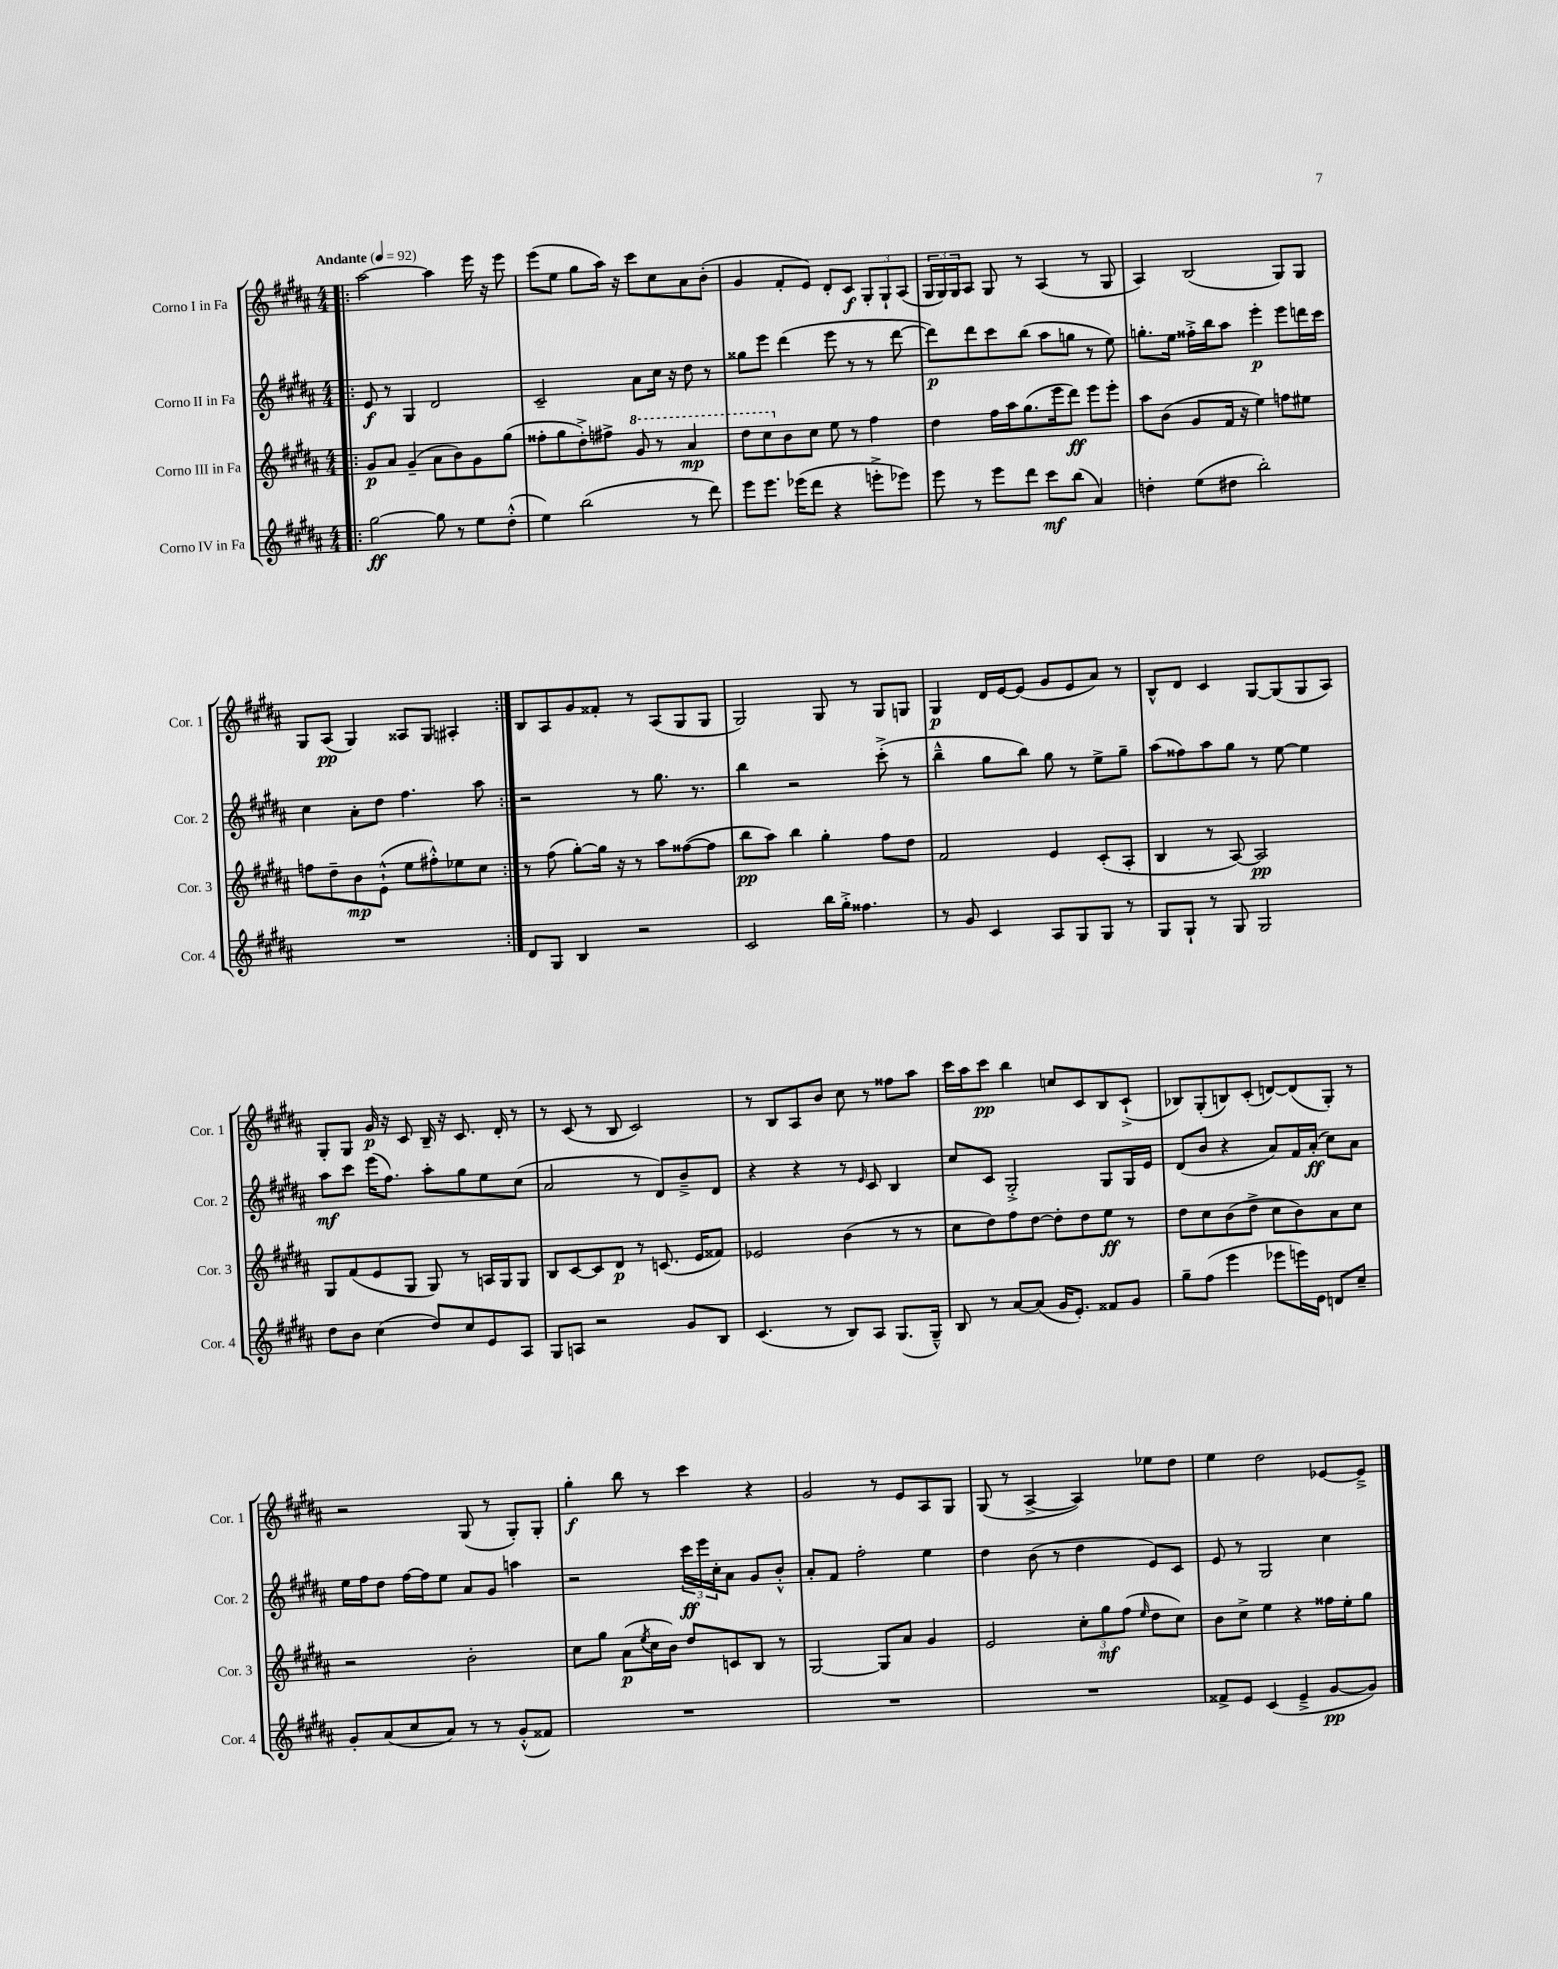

**kern	**dynam	**kern	**dynam	**kern	**dynam	**kern	**dynam
*part4	*part4	*part3	*part3	*part2	*part2	*part1	*part1
*staff4	*staff4	*staff3	*staff3	*staff2	*staff2	*staff1	*staff1
*I"Corno IV in Fa	*	*I"Corno III in Fa	*	*I"Corno II in Fa	*	*I"Corno I in Fa	*
*I'Cor. 4	*	*I'Cor. 3	*	*I'Cor. 2	*	*I'Cor. 1	*
*clefG2	*	*clefG2	*	*clefG2	*	*clefG2	*
*k[f#c#g#d#a#]	*	*k[f#c#g#d#a#]	*	*k[f#c#g#d#a#]	*	*k[f#c#g#d#a#]	*
*M4/4	*	*M4/4	*	*M4/4	*	*M4/4	*
*MM92	*	*MM92	*	*MM92	*	*MM92	*
=1!|:	=1!|:	=1!|:	=1!|:	=1!|:	=1!|:	=1!|:	=1!|:
!	!	!	!	!	!	!LO:TX:a:B:t=Andante	!
[2gg#\	ff	8g#/L	p	8e/	f	[2aa#\	.
.	.	8a#/J	.	8r	.	.	.
.	.	(4g#~/	.	4G#/	.	.	.
8gg#\]	.	8a#\L	.	2d#/	.	4aa#\]	.
8r	.	8b\)	.	.	.	.	.
8ee\L	.	8g#\	.	.	.	16eee\	.
.	.	.	.	.	.	16r	.
(8dd#'^^\J	.	(8gg#\J	.	.	.	8eee\	.
=2	=2	=2	=2	=2	=2	=2	=2
4ee\)	.	8ff##X'\L	.	2c#~/	.	(8eee\L	.
.	.	8gg#\	.	.	.	8ee\J	.
(2bb\	.	8dd#'^\)	.	.	.	8gg#\L	.
.	.	8ff#X^\J	.	.	.	16aa#\Jk)	.
.	.	.	.	.	.	16r	.
*	*	*8va	*	*	*	*	*
.	.	8gg#/	.	8a#\L	.	8ccc#\L	.
.	.	8r	.	16cc#\Jk	.	8cc#\	.
.	.	.	.	16r	.	.	.
8r	.	4aa#/	mp	8dd#\	.	8a#\	.
8ddd#\)	.	.	.	8r	.	(8b'\J	.
=3	=3	=3	=3	=3	=3	=3	=3
8eee\L	.	8ddd#\L	.	8gg##X\L	.	4g#/	.
8.eee\J	.	8ccc#\	.	8eee\J	.	.	.
*	*	*X8va	*	*	*	*	*
.	.	8b\	.	(4ddd#\	.	8f#'/L	.
(16eee-X\KL	.	.	.	.	.	.	.
8ddd#\J	.	8cc#\J	.	.	.	8e/J)	.
4r	.	8ee\	.	8eee\	.	8d#'/L	.
.	.	8r	.	8r	.	8c#/J	f
8eeen'^\L	.	4ff#\	.	8r	.	12G#'/L	.
.	.	.	.	.	.	12G#`/	.
8eee-X\J)	.	.	.	[8ddd#\	.	.	.
.	.	.	.	.	.	(12A#/J	.
=4	=4	=4	=4	=4	=4	=4	=4
8eee\	.	4dd#\	.	8ddd#\L])	p	24G#/LL	.
.	.	.	.	.	.	24G#/)	.
.	.	.	.	.	.	24G#/J	.
8r	.	.	.	8ddd#\	.	8A#/J	.
8eee\L	.	16ff#\LL	.	8ccc#\	.	8G#/	.
.	.	16aa#\J	.	.	.	.	.
8ddd#\J	.	(8.gg#\	.	(8bb\J	.	8r	.
8ccc#\L	mf	.	.	8aa#\L	.	(4A#/	.
.	.	16eee\k	.	.	.	.	.
(8bb\J	.	8ddd#\J)	ff	8ggn\J	.	.	.
4a#/)	.	8eee\L	.	8r	.	8r	.
.	.	8eee'\J	.	8ee\)	.	8G#/	.
=5	=5	=5	=5	=5	=5	=5	=5
4ddn'\	.	8aa#\L	.	8.ggn'\L	.	4A#/)	.
.	.	(8b\J	.	.	.	.	.
.	.	.	.	16ee\Jk	.	.	.
(8ee\L	.	8g#/L	.	16ff##X'^\LL	.	(2B/	.
.	.	.	.	16bb\J	.	.	.
8dd#X\J	.	16f#/Jk	.	8aa#\J	.	.	.
.	.	16r	.	.	.	.	.
2bb'\)	.	4ee\)	.	4eee'\	p	.	.
.	.	8ffn\L	.	8eee\L	.	8G#/L)	.
.	.	8ee#X\J	.	16dddn\L	.	8G#/J	.
.	.	.	.	16ccc#\JJ	.	.	.
!!LO:LB:g=z
=6	=6	=6	=6	=6	=6	=6	=6
1r	.	8ffn\L	.	4cc#\	.	8G#/L	.
.	.	8dd#~\	.	.	.	(8A#/J	pp
.	.	8b\	mp	8a#'\L	.	4G#/)	.
.	.	(8e`^^\J	.	8dd#\J	.	.	.
.	.	8ee\L	.	4.ff#\	.	8A##X/L	.
.	.	8ff#X'^^\)	.	.	.	8G#/J	.
.	.	8ee-X\	.	.	.	4A#X'/	.
.	.	8cc#\J	.	8aa#\	.	.	.
=7:|!	=7:|!	=7:|!	=7:|!	=7:|!	=7:|!	=7:|!	=7:|!
8d#/L	.	8r	.	2r	.	8B/L	.
8G#/J	.	(8ff#\	.	.	.	8A#/	.
4B/	.	[8gg#'\L)	.	.	.	8g#/	.
.	.	16gg#\Jk]	.	.	.	8f##X'/J	.
.	.	16r	.	.	.	.	.
2r	.	8r	.	8r	.	8r	.
.	.	8aa#\L	.	8.gg#\	.	(8A#/L	.
.	.	([8ff##X\	.	.	.	8G#/	.
.	.	.	.	8.r	.	.	.
.	.	8ff##\J]	.	.	.	8G#/J	.
=8	=8	=8	=8	=8	=8	=8	=8
2c#/	.	8bb\L	pp	4bb\	.	2G#/)	.
.	.	8aa#\J)	.	.	.	.	.
.	.	4bb\	.	2r	.	.	.
16bb\LL	.	4gg#'\	.	.	.	8G#/	.
16gg#'^\JJ	.	.	.	.	.	.	.
4.ff##X\	.	.	.	.	.	8r	.
.	.	8ff#\L	.	(8ccc#'^\	.	8G#/L	.
.	.	8dd#\J	.	8r	.	8Gn/J	.
=9	=9	=9	=9	=9	=9	=9	=9
8r	.	2f#/	.	4bb~^^\	.	4G#/	p
8g#/	.	.	.	.	.	.	.
4c#/	.	.	.	8gg#\L	.	16d#/LL	.
.	.	.	.	.	.	[16e/J	.
.	.	.	.	8bb\J)	.	(8e/J]	.
8A#/L	.	4e/	.	8gg#\	.	8g#/L	.
8G#/	.	.	.	8r	.	8e/	.
8G#/J	.	(8c#'/L	.	8ee^\L	.	8a#/J)	.
8r	.	8A#'/J	.	8gg#~\J	.	8r	.
=10	=10	=10	=10	=10	=10	=10	=10
8G#/L	.	4B/	.	(8aa#\L	.	8B^^/L	.
8G#`/J	.	.	.	8ff##X\)	.	8d#/J	.
8r	.	8r	.	8aa#\	.	4c#/	.
8G#/	.	[8A#/)	.	8gg#\J	.	.	.
2G#/	.	2A#/]	pp	8r	.	[8G#/L	.
.	.	.	.	[8ee\	.	(8G#/]	.
.	.	.	.	4ee\]	.	8G#/	.
.	.	.	.	.	.	8A#/J)	.
!!LO:LB:g=z
=11	=11	=11	=11	=11	=11	=11	=11
8dd#\L	.	8G#/L	.	8aa#\L	mf	8G#'/L	.
8b\J	.	(8f#/	.	8ccc#\J	.	8G#/J	.
(4cc#\	.	8e/	.	(16eee\KL	.	16g#/	p
.	.	.	.	8.ff#\J)	.	16r	.
.	.	8G#/J	.	.	.	8c#/	.
8dd#/L)	.	8G#/)	.	8aa#'\L	.	16B~/	.
.	.	.	.	.	.	16r	.
8cc#/	.	8r	.	8gg#\	.	8.c#/	.
8e/	.	16An/LL	.	8ee\	.	.	.
.	.	16G#/J	.	.	.	16d#'/	.
8A#/J	.	8G#/J	.	(8cc#\J	.	8r	.
=12	=12	=12	=12	=12	=12	=12	=12
8G#/L	.	8B/L	.	2a#/	.	8r	.
8An/J	.	[8c#/	.	.	.	(8c#/	.
2r	.	8c#/]	.	.	.	8r	.
.	.	8d#/J	p	.	.	8B/	.
.	.	8r	.	8r	.	2c#/)	.
.	.	(8.cn/	.	8d#/L)	.	.	.
8g#/L	.	.	.	8b~^/	.	.	.
.	.	16e/KL	.	.	.	.	.
8B/J	.	8f##X/J)	.	8d#/J	.	.	.
=13	=13	=13	=13	=13	=13	=13	=13
(4.c#/	.	2e-X/	.	4r	.	8r	.
.	.	.	.	.	.	8B/L	.
.	.	.	.	4r	.	8A#/	.
8r	.	.	.	.	.	8b/J	.
8B/L)	.	(4b\	.	8r	.	8cc#\	.
.	.	.	.	16qqe/	.	.	.
8A#/J	.	.	.	8c#/	.	8r	.
(8.G#/L	.	8r	.	4B/	.	8ff##X\L	.
.	.	8r	.	.	.	8aa#\J	.
16G#~^^/Jk)	.	.	.	.	.	.	.
=14	=14	=14	=14	=14	=14	=14	=14
8B/	.	8cc#\L	.	8cc#/L	.	16ccc#\LL	.
.	.	.	.	.	.	16aa#\J	.
8r	.	8dd#\)	.	8c#/J	.	8ccc#\J	pp
[8a#/L	.	8ff#\	.	2G#'^/	.	4bb\	.
(8a#/J]	.	[8dd#\J	.	.	.	.	.
16g#/KL	.	8dd#'\L]	.	.	.	8ccn/L	.
8.e'/J)	.	.	.	.	.	.	.
.	.	8dd#\	.	.	.	8c#/	.
8f##X/L	.	8ee\J	ff	8G#/L	.	8B/	.
8g#/J	.	8r	.	16G#/L	.	(8c#`^/J	.
.	.	.	.	16e/JJ	.	.	.
=15	=15	=15	=15	=15	=15	=15	=15
8gg#~\L	.	8dd#\L	.	(8d#/L	.	8B-X/L)	.
(8ff#\J	.	8cc#\	.	8b/J	.	(8G#'/	.
4eee\	.	(8b\	.	4r	.	8Bn/)	.
.	.	8dd#^\J	.	.	.	(8c#'/J	.
8eee-X\L	.	8cc#\L	.	8a#/L)	.	[8dn/L)	.
16eeen\L)	.	8b\)	.	16f#/L	.	(8d/]	.
16e\JJ	.	.	.	(16a#'/JJ	ff	.	.
8dn/L	.	8a#\	.	8cc#\L)	.	8G#'/J)	.
8cc#~/J	.	8cc#\J	.	8a#\J	.	8r	.
!!LO:LB:g=z
=16	=16	=16	=16	=16	=16	=16	=16
8g#'/L	.	2r	.	16ee\LL	.	2r	.
.	.	.	.	16ff#\J	.	.	.
(8a#/	.	.	.	8dd#\J	.	.	.
8cc#/	.	.	.	[16ff#\LL	.	.	.
.	.	.	.	16ff#\J]	.	.	.
8a#/J)	.	.	.	8ee\J	.	.	.
8r	.	2b'\	.	8a#/L	.	(8G#/	.
8r	.	.	.	8g#/J	.	8r	.
(8g#'^^/L	.	.	.	4aan\	.	8G#'/L)	.
8f##X/J)	.	.	.	.	.	8G#'/J	.
=17	=17	=17	=17	=17	=17	=17	=17
1r	.	8cc#\L	.	2r	.	4gg#'\	f
.	.	8gg#\J	.	.	.	.	.
.	.	(8a#\L	p	.	.	8bb\	.
.	.	8qee/	.	.	.	.	.
.	.	16cc#\L	.	.	.	8r	.
.	.	16b\JJ)	.	.	.	.	.
.	.	8dd#/L	.	24ccc#\LL	ff	4ccc#\	.
.	.	.	.	24eee\	.	.	.
.	.	.	.	24cc#'\J	.	.	.
.	.	8cn/	.	8a#\J	.	.	.
.	.	8B/J	.	8g#/L	.	4r	.
.	.	8r	.	8b'^^/J	.	.	.
=18	=18	=18	=18	=18	=18	=18	=18
1r	.	[2G#/	.	8a#'/L	.	2g#/	.
.	.	.	.	8f#/J	.	.	.
.	.	.	.	2ff#'\	.	.	.
.	.	8G#/L]	.	.	.	8r	.
.	.	8a#/J	.	.	.	8e/L	.
.	.	4g#/	.	4ee\	.	8A#/	.
.	.	.	.	.	.	8G#/J	.
=19	=19	=19	=19	=19	=19	=19	=19
1r	.	2e/	.	4dd#\	.	(8G#/	.
.	.	.	.	.	.	8r	.
.	.	.	.	(8b\	.	[4A#^/	.
.	.	.	.	8r	.	.	.
.	.	12cc#'\L	.	4dd#\	.	4A#/])	.
.	.	12gg#\	mf	.	.	.	.
.	.	(12ff#\J	.	.	.	.	.
.	.	16qqee/	.	.	.	.	.
.	.	8dd#\L	.	8e/L)	.	8ee-X\L	.
.	.	8cc#\J)	.	8c#/J	.	8dd#\J	.
=20	=20	=20	=20	=20	=20	=20	=20
8f##X^/L	.	8b\L	.	8e/	.	4ee\	.
8e/J	.	8cc#^\J	.	8r	.	.	.
(4c#/	.	4ee\	.	2G#/	.	2dd#\	.
4e~^/	.	4r	.	.	.	.	.
[8g#/L	pp	16ff##X\LL	.	4cc#\	.	[8e-X/L	.
.	.	16ee'\J	.	.	.	.	.
8g#/J])	.	8gg#\J	.	.	.	8e-~^/J]	.
==	==	==	==	==	==	==	==
*-	*-	*-	*-	*-	*-	*-	*-
